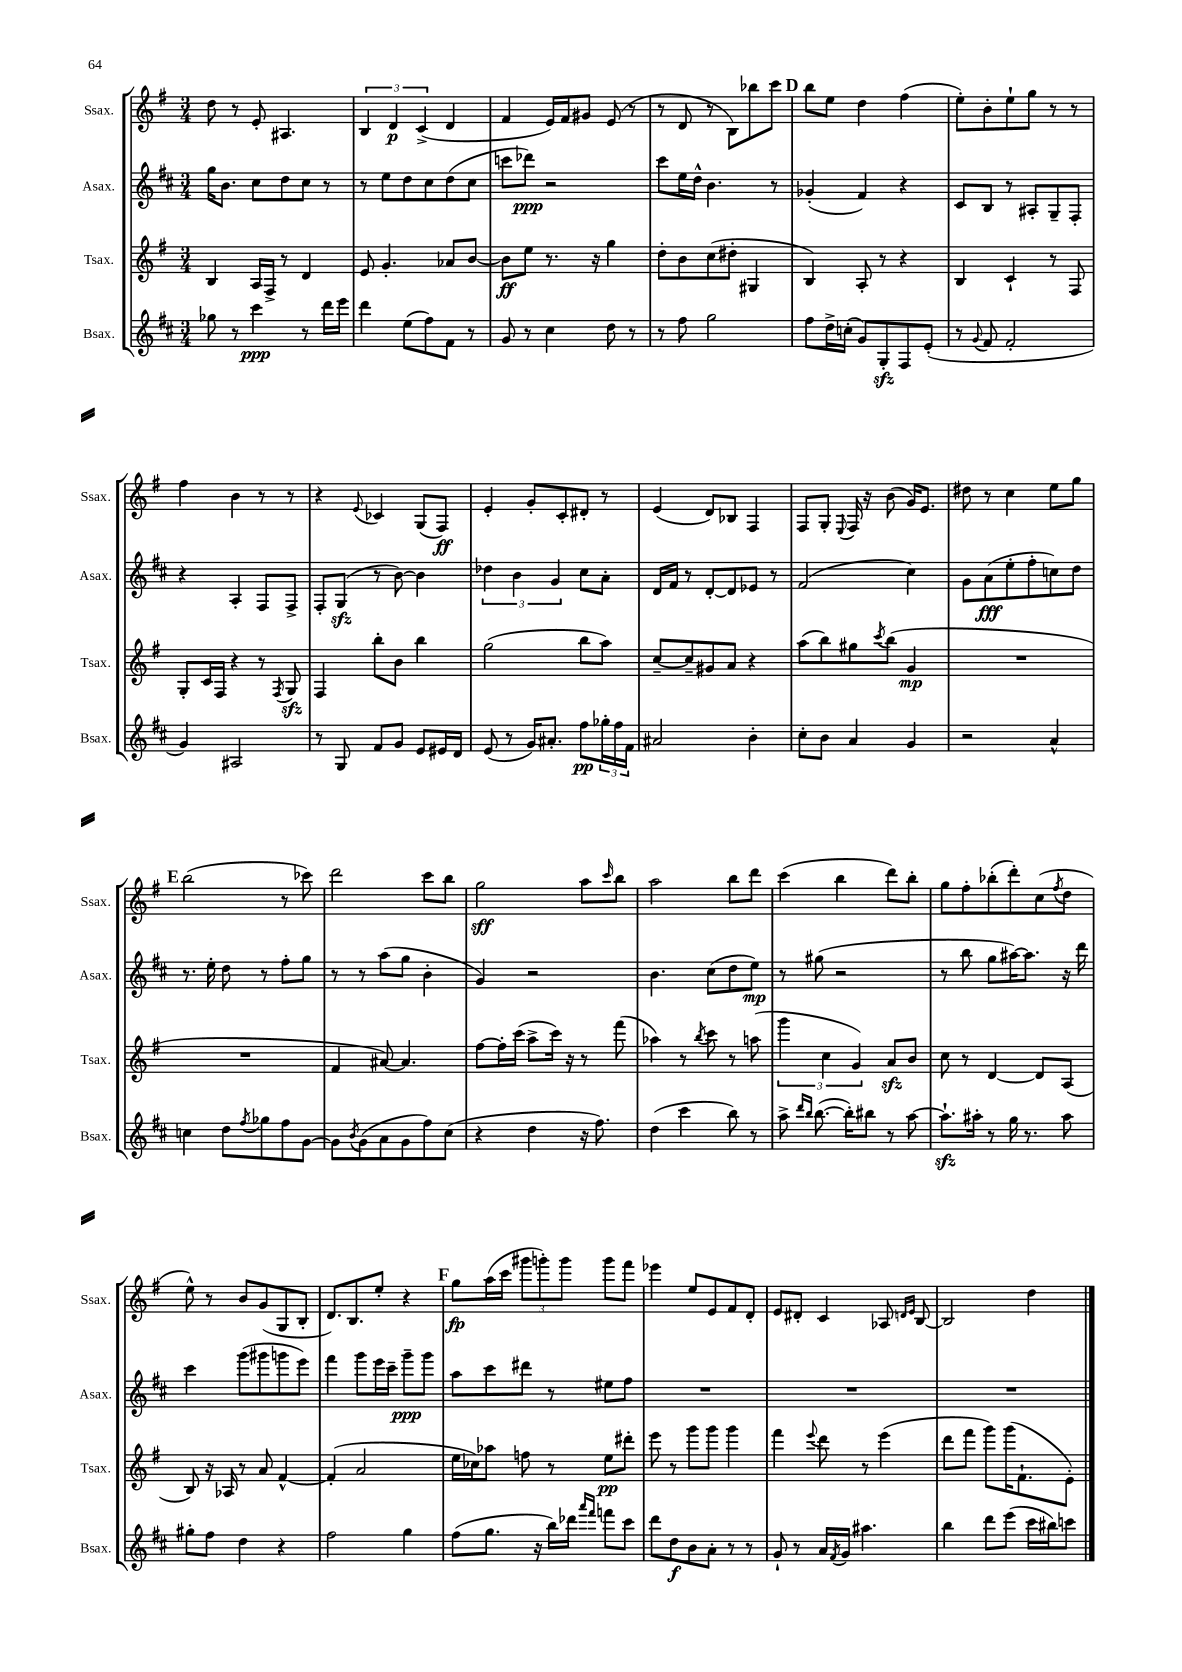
<<
\new StaffGroup <<
\new Staff = "s0" \with { instrumentName = "Ssax." shortInstrumentName = "Ssax." } {
    \clef treble \key g \major \numericTimeSignature \time 3/4
    d''8 r8 e'8-. ais4. |
    \tuplet 3/2 { b4 d'4\p c'4->( } d'4 |
    fis'4 e'16) fis'16 gis'8 e'8( r8 |
    r8 d'8 r8 b8) bes''8 c'''8 |
    \mark \markup { \bold "D" } b''8 e''8 d''4 fis''4( |
    e''8-.) b'8-. e''8-! g''8 r8 r8 |
    fis''4 b'4 r8 r8 |
    r4 \appoggiatura { e'8 } ces'4 g8( fis8\ff) |
    e'4-. g'8-. c'8-. dis'8-. r8 |
    e'4( d'8) bes8 fis4 |
    fis8 g8-. \appoggiatura { e8 } fis16 r16 b'8( g'16) e'8. |
    dis''8 r8 c''4 e''8 g''8 |
    \mark \markup { \bold "E" } b''2( r8 ces'''8) |
    d'''2 c'''8 b''8 |
    g''2\sff a''8 \grace { c'''16 } b''8 |
    a''2 b''8 d'''8 |
    c'''4( b''4 d'''8) b''8-. |
    g''8 fis''8-. bes''8-.( d'''8-.) c''8( \acciaccatura { fis''8 } d''8 |
    e''8-^) r8 b'8 g'8( g8 b8-. |
    d'8.) b8. e''8-. r4 |
    \mark \markup { \bold "F" } g''8\fp a''16( c'''16 \tuplet 3/2 { gis'''8 g'''8-.) g'''8 } g'''8 fis'''8 |
    ees'''4 e''8 e'8 fis'8 d'8-. |
    e'8 dis'8-. c'4 aes8 \grace { d'16 e'16 } b8~ |
    b2 d''4 \bar "|." |
}
\new Staff = "s1" \with { instrumentName = "Asax." shortInstrumentName = "Asax." } {
    \clef treble \key d \major \numericTimeSignature \time 3/4
    g''16 b'8. cis''8 d''8 cis''8 r8 |
    r8 e''8 d''8 cis''8 d''8( cis''8 |
    c'''8 des'''8\ppp) r2 |
    cis'''8 e''16 d''16-^ b'4. r8 |
    \mark \markup { \bold "D" } ges'4-.( fis'4) r4 |
    cis'8 b8 r8 ais8-. g8-- fis8-. |
    r4 a4-. fis8 fis8-> |
    fis8-. g8\sfz( r8 b'8~) b'4 |
    \tuplet 3/2 { des''4 b'4 g'4 } cis''8 a'8-. |
    d'16 fis'16 r8 d'8~-. d'8 ees'8 r8 |
    fis'2( cis''4) |
    g'8 a'8\fff( e''8-. fis''8-. c''8) d''8 |
    \mark \markup { \bold "E" } r8. e''16-. d''8 r8 fis''8-. g''8 |
    r8 r8 a''8( g''8 b'4-. |
    g'4) r2 |
    b'4. cis''8( d''8 e''8\mp) |
    r8 gis''8( r2 |
    r8 b''8 g''8 ais''16~) ais''8. r16 d'''16 |
    cis'''4 g'''8( gis'''8 g'''8 e'''8) |
    fis'''4 g'''8 e'''16 cis'''16-- g'''8--\ppp g'''8 |
    \mark \markup { \bold "F" } a''8 cis'''8 dis'''8 r8 eis''8 fis''8 |
    R2. |
    R2. |
    R2. \bar "|." |
}
\new Staff = "s2" \with { instrumentName = "Tsax." shortInstrumentName = "Tsax." } {
    \clef treble \key g \major \numericTimeSignature \time 3/4
    b4 a16 fis16-> r8 d'4 |
    e'8 g'4.-. aes'8 b'8~ |
    b'8\ff e''8 r8. r16 g''4 |
    d''8-. b'8 c''8( dis''8-. gis4 |
    \mark \markup { \bold "D" } b4) a8-. r8 r4 |
    b4 c'4-! r8 fis8 |
    g8-. c'16 fis16 r4 r8 \acciaccatura { fis8 } g8\sfz |
    fis4 b''8-. b'8 b''4 |
    g''2( b''8 a''8) |
    c''8~-- c''8-- gis'8 a'8 r4 |
    a''8( b''8) gis''8 \acciaccatura { c'''8 } b''8( g'4\mp |
    R2. |
    \mark \markup { \bold "E" } R2. |
    fis'4 ais'8~) ais'4. |
    fis''8~ fis''16-. c'''16( a''8-> c'''16) r16 r8 fis'''8( |
    aes''4) r8 \acciaccatura { b''8 } c'''8 r8 a''8( |
    \tuplet 3/2 { g'''4 c''4 g'4) } a'8\sfz b'8 |
    c''8 r8 d'4~ d'8 a8( |
    b8) r16 aes16 r8 a'8 fis'4~-^ |
    fis'4-.( a'2 |
    \mark \markup { \bold "F" } e''16 ces''16) aes''8 f''8 r8 e''8\pp dis'''8-. |
    e'''8 r8 g'''8 g'''8 g'''4 |
    fis'''4 \appoggiatura { e'''8 } d'''8 r8 e'''4( |
    d'''8 fis'''8 g'''8) g'''16( fis'8.-! e'8-.) \bar "|." |
}
\new Staff = "s3" \with { instrumentName = "Bsax." shortInstrumentName = "Bsax." } {
    \clef treble \key d \major \numericTimeSignature \time 3/4
    ges''8 r8 cis'''4\ppp r8 d'''16 e'''16 |
    d'''4 e''8( fis''8) fis'8 r8 |
    g'8 r8 cis''4 d''8 r8 |
    r8 fis''8 g''2 |
    \mark \markup { \bold "D" } fis''8 d''16-> c''16-.( g'8) g8-.\sfz fis8 e'8-.( |
    r8 \appoggiatura { g'8 } fis'8 fis'2-. |
    g'4) ais2 |
    r8 g8 fis'8 g'8 e'8 eis'16 d'16 |
    e'8( r8 g'16) ais'8.-. fis''8\pp \tuplet 3/2 { ges''16-. fis''16 fis'16 } |
    ais'2 b'4-. |
    cis''8-. b'8 a'4 g'4 |
    r2 a'4-^ |
    \mark \markup { \bold "E" } c''4 d''8 \acciaccatura { fis''8 } ges''8 fis''8 g'8~ |
    g'8 \acciaccatura { b'8 } g'8( a'8 g'8 fis''8) cis''8( |
    r4 d''4 r16 fis''8.) |
    d''4( cis'''4 b''8) r8 |
    a''8-> \grace { d'''16 b''16 } b''8.~( b''16-.) bis''8 r8 a''8~ |
    a''8.-!\sfz ais''16-. r8 g''16 r8. ais''8 |
    gis''8-. fis''8 d''4 r4 |
    fis''2 g''4 |
    \mark \markup { \bold "F" } fis''8( g''8. r16 b''16) des'''16 \grace { a'''16 fis'''16 } f'''8 cis'''8 |
    d'''8 d''8\f b'8 a'8-. r8 r8 |
    g'8-! r8 a'16 \acciaccatura { fis'8 } g'16 ais''4. |
    b''4 d'''8 e'''8( cis'''16 bis''16) c'''8 \bar "|." |
}
>>
>>
\layout { \context { \Score \remove "Bar_number_engraver" } }
